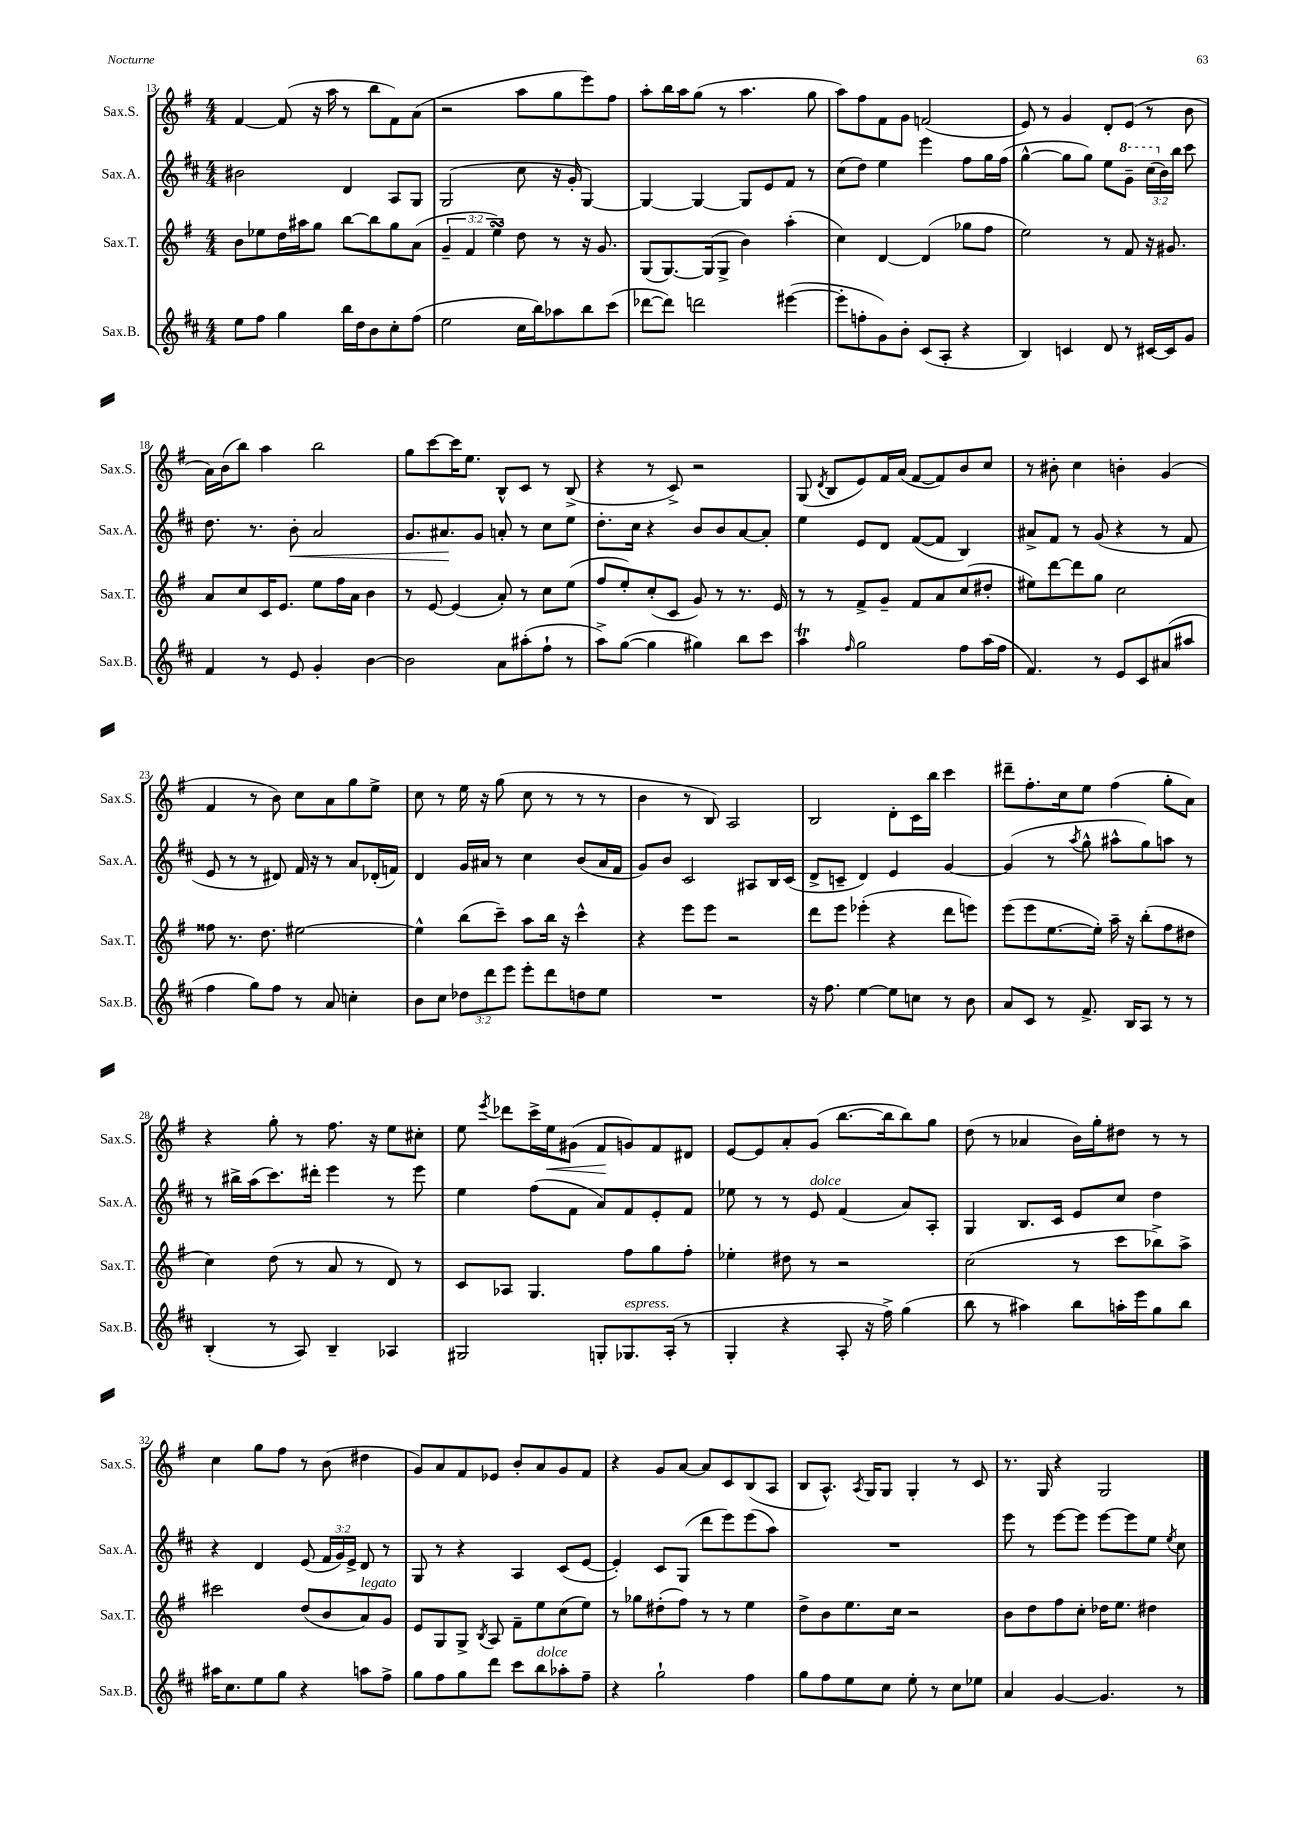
<<
\new StaffGroup <<
\new Staff = "s0" \with { instrumentName = "Sax.S." shortInstrumentName = "Sax.S." } {
    \clef treble \key g \major \numericTimeSignature \time 4/4
    \autoBeamOff fis'4~ fis'8( r16 a''16 r8 b''8[ fis'8) a'8]( |
    r2 a''8[ g''8 e'''8) fis''8] |
    a''8[-. b''16 a''16 g''8]( r8 a''4. g''8 |
    a''8[) fis''8 fis'8 g'8] f'2( |
    e'8) r8 g'4 d'8[-. e'8]( r8 b'8 |
    a'16[) b'16( b''8]) a''4 b''2 |
    g''8[ c'''8~ c'''16 e''8.] b8[-^ c'8] r8 b8->( |
    r4 r8 c'8->) r2 |
    g8( \acciaccatura { d'8 } b8[ e'8) fis'16 a'16]( fis'8[~ fis'8) b'8 c''8] |
    r8 bis'8-. c''4 b'4-. g'4( |
    fis'4 r8 b'8) c''8[ a'8 g''8 e''8]-> |
    c''8 r8 e''16 r16 g''8( c''8 r8 r8 r8 |
    b'4 r8 b8) a2 |
    b2 d'8[-. c'16 b''16] c'''4 |
    dis'''8[-- fis''8.-. c''16 e''8] fis''4( g''8[-. a'8]) |
    r4 g''8-. r8 fis''8. r16 e''8[ cis''8]-. |
    e''8 \acciaccatura { e'''8 } des'''8[ c'''16-> e''16\< gis'8]( fis'8[\! g'8) fis'8 dis'8] |
    e'8[~ e'8 a'8-. g'8]( b''8.[~ b''16 b''8) g''8] |
    d''8( r8 aes'4 b'16[) g''16-. dis''8] r8 r8 |
    c''4 g''8[ fis''8] r8 b'8( dis''4 |
    g'8[) a'8 fis'8 ees'8] b'8[-. a'8 g'8 fis'8] |
    r4 g'8[ a'8]~ a'8[ c'8 b8( a8] |
    b8[ a8.]-^) \acciaccatura { a8 } g16[ g8] g4-. r8 c'8 |
    r8. g16 r4 g2 \bar "|." |
}
\new Staff = "s1" \with { instrumentName = "Sax.A." shortInstrumentName = "Sax.A." } {
    \clef treble \key d \major \numericTimeSignature \time 4/4 \override Staff.TupletNumber.text = #tuplet-number::calc-fraction-text
    \autoBeamOff bis'2 d'4 a8[ g8] |
    g2( cis''8 r16 g'16-. g4~) |
    g4~ g4~ g8[ e'8 fis'8] r8 |
    cis''8[( d''8]) e''4 e'''4 fis''8[ g''16 fis''16]( |
    g''4~-^ g''8[ g''8]) e''8[ \ottava #1 g''8]-- \tuplet 3/2 { cis'''16[( \ottava #0 b'16) b''16] } cis'''8 |
    d''8. r8. b'8-.\< a'2 |
    g'8.[ ais'8.\! g'8] a'8-. r8 cis''8[ e''8] |
    d''8.[-. cis''16] r4 b'8[ b'8 a'8~ a'8]-. |
    e''4 e'8[ d'8] fis'8[~( fis'8] b4) |
    ais'8[-> fis'8] r8 g'8( r4 r8 fis'8 |
    e'8 r8 r8 dis'8) fis'16 r16 r8 a'8[ des'16-.( f'16]) |
    d'4 g'16[ ais'16] r8 cis''4 b'8[( ais'16 fis'16] |
    g'8[) b'8] cis'2 ais8[ b16 cis'16]( |
    d'8[-> c'8]-- d'4) e'4 g'4~ |
    g'4( r8 \acciaccatura { a''8 } g''8-^ ais''8[-^ g''8) a''8] r8 |
    r8 bis''16[-> a''16( cis'''8.) dis'''16]-. e'''4 r8 e'''8 |
    e''4 fis''8[( fis'8] a'8[) fis'8 e'8-. fis'8] |
    ees''8 r8 r8 e'8^\markup { \italic "dolce" } fis'4( a'8[) a8]-. |
    g4 b8.[ cis'16] e'8[ cis''8] d''4 |
    r4 d'4 e'8( \tuplet 3/2 { fis'16[ g'16) e'16]-> } d'8 r8 |
    g8 r8 r4 a4 cis'8[( e'8]~ |
    e'4-.) cis'8[ g8]( d'''8[ e'''8) e'''8( a''8]) |
    R1 |
    e'''8 r8 e'''8[~ e'''8] e'''8[~ e'''8 e''8] \acciaccatura { e''8 } cis''8 \bar "|." |
}
\new Staff = "s2" \with { instrumentName = "Sax.T." shortInstrumentName = "Sax.T." } {
    \clef treble \key g \major \numericTimeSignature \time 4/4 \override Staff.TupletNumber.text = #tuplet-number::calc-fraction-text
    \autoBeamOff b'8[ ees''8 d''16 ais''16 g''8] b''8[~ b''8 g''8 a'8]( |
    \tuplet 3/2 { g'4-- fis'4 e''4\turn) } d''8 r8 r16 g'8. |
    g8[( g8.~) g16( g8]-> b'4) a''4-.( |
    c''4) d'4~ d'4( ges''8[ fis''8] |
    e''2) r8 fis'8 r16 gis'8. |
    a'8[ c''8 c'16 e'8.] e''8[ fis''16 a'16] b'4 |
    r8 e'8~ e'4( a'8-.) r8 c''8[ e''8]( |
    fis''8[ e''8-.) c''8-.( c'8] g'8) r8 r8. e'16 |
    r8 r8 fis'8[-> g'8]-- fis'8[ a'8 c''8( dis''8]-. |
    eis''8[) d'''8~ d'''8 g''8] c''2 |
    fisis''8 r8. d''8. eis''2~ |
    eis''4-^ b''8[( c'''8]--) a''8[ b''16] r16 c'''4-^ |
    r4 e'''8[ e'''8] r2 |
    d'''8[ e'''8] ees'''4-.( r4 d'''8[ e'''8]) |
    e'''8[( e'''8 e''8.~ e''16]-.) a''16-- r16 b''8[-.( fis''8 dis''8] |
    c''4) d''8( r8 a'8 r8 d'8) r8 |
    c'8[ aes8] g4. fis''8[ g''8 fis''8]-. |
    ees''4-. dis''8 r8 r2 |
    c''2( r8 c'''8[ bes''8->) a''8]-> |
    cis'''2 d''8[( b'8 a'8^\markup { \italic "legato" }) g'8] |
    e'8[ g8 g8]-> \acciaccatura { b8 } a8 fis'8[-- e''8 c''8( e''8]) |
    r8 ges''8[ dis''8-.( fis''8]) r8 r8 e''4 |
    d''8[-> b'8 e''8. c''16] r2 |
    b'8[ d''8 fis''8 c''8]-. des''16[ e''8.] dis''4 \bar "|." |
}
\new Staff = "s3" \with { instrumentName = "Sax.B." shortInstrumentName = "Sax.B." } {
    \clef treble \key d \major \numericTimeSignature \time 4/4 \override Staff.TupletNumber.text = #tuplet-number::calc-fraction-text
    \autoBeamOff e''8[ fis''8] g''4 b''16[ d''16 b'8 cis''8-. fis''8]( |
    e''2 cis''16[ b''16) aes''8 b''8 cis'''8]( |
    des'''8[~ des'''8]) d'''2 eis'''4~( |
    eis'''8[-. f''8-. g'8) b'8]-. cis'8[( a8]-. r4 |
    b4) c'4 d'8 r8 cis'16[~ cis'16 g'8] |
    fis'4 r8 e'8 g'4-. b'4~ |
    b'2 a'8[ ais''8-.( fis''8]-! r8 |
    a''8[->) g''8]~( g''4 gis''4) b''8[ cis'''8] |
    a''4\trill \grace { fis''16 } g''2 fis''8[ a''16( fis''16] |
    fis'4.) r8 e'8[ cis'8 ais'8( ais''8] |
    fis''4 g''8[) fis''8] r8 a'8 c''4-. |
    b'8[ cis''8] \tuplet 3/2 { des''8[ d'''8 e'''8] } e'''8[-. d'''8 d''8 e''8] |
    R1 |
    r16 fis''8. e''4~ e''8[ c''8] r8 b'8 |
    a'8[ cis'8] r8 fis'8.-> b16[ a8] r8 r8 |
    b4-.( r8 a8) b4-- aes4 |
    gis2 g8[-. ges8.^\markup { \italic "espress." } a16]-.( r8 |
    g4-. r4 a8-. r16 fis''16->) g''4( |
    b''8 r8 ais''4) b''8[ a''16-. e'''16 g''8 b''8] |
    ais''16[ cis''8. e''8 g''8] r4 a''8[ fis''8]-> |
    g''8[ fis''8 g''8 d'''8] cis'''8[ b''8^\markup { \italic "dolce" } aes''8-. fis''8]-- |
    r4 g''2-! fis''4 |
    g''8[ fis''8 e''8 cis''8] e''8-. r8 cis''8[ ees''8] |
    a'4 g'4~ g'4. r8 \bar "|." |
}
>>
>>
\layout { \context { \Score currentBarNumber = #13 } }
